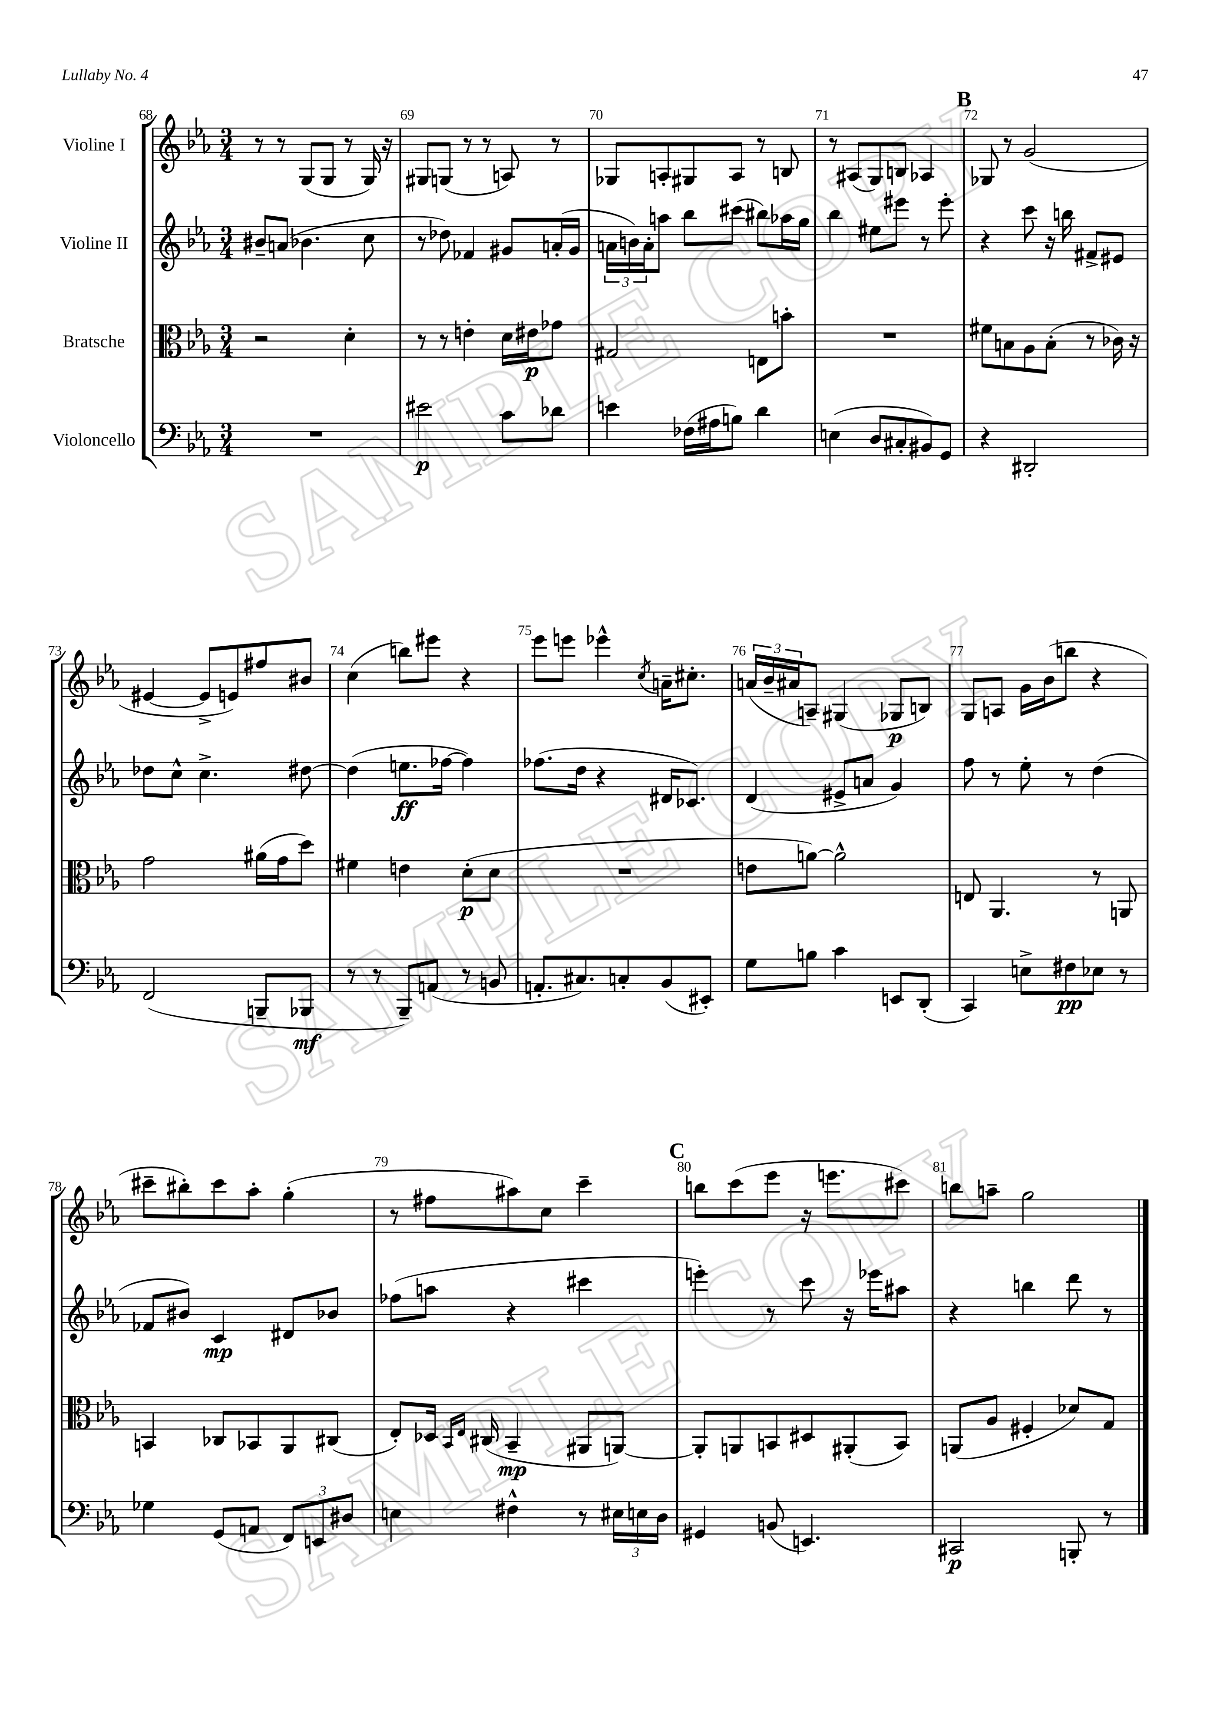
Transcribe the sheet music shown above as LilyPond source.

<<
\new StaffGroup <<
\new Staff = "s0" \with { instrumentName = "Violine I" } {
    \clef treble \key ees \major \numericTimeSignature \time 3/4
    r8 r8 g8( g8 r8 g16) r16 |
    gis8 g8( r8 r8 a8) r8 |
    ges8 a8-. gis8 a8 r8 b8 |
    r8 ais8( g8) b8 aes4 |
    \mark \markup { \bold "B" } ges8 r8 g'2( |
    eis'4~ eis'8-> e'8) fis''8 bis'8 |
    c''4( b''8) eis'''8 r4 |
    ees'''8 e'''8 ees'''4-^ \acciaccatura { c''8 } a'16-- cis''8.-. |
    \tuplet 3/2 { a'16( bes'16-- ais'16 } a8--) gis4( ges8\p b8) |
    g8 a8 g'16 bes'16( b''8 r4 |
    cis'''8-- bis''8-.) cis'''8 aes''8-. g''4-.( |
    r8 fis''8 ais''8) c''8 c'''4-- |
    \mark \markup { \bold "C" } b''8 c'''8( ees'''8 r16 e'''8. cis'''8) |
    b''8 a''8-- g''2 \bar "|." |
}
\new Staff = "s1" \with { instrumentName = "Violine II" } {
    \clef treble \key ees \major \numericTimeSignature \time 3/4
    bis'8-- a'8( bes'4. c''8 |
    r8 des''8) fes'4 gis'8 a'16-.( gis'16 |
    \tuplet 3/2 { a'16 b'16) a'16-. } a''8 bes''8 cis'''8( bis''8) aes''16 g''16 |
    bes''4 eis''8 eis'''8 r8 eis'''8-. |
    \mark \markup { \bold "B" } r4 c'''8 r16 b''16 fis'8-> eis'8 |
    des''8 c''8-^ c''4.-> dis''8~ |
    dis''4( e''8.\ff fes''16~ fes''4) |
    fes''8.( d''16 r4 dis'16 ces'8.) |
    d'4( eis'8-> a'8 g'4) |
    f''8 r8 ees''8-. r8 d''4( |
    fes'8 bis'8) c'4\mp dis'8 bes'8 |
    fes''8( a''8 r4 cis'''4 |
    \mark \markup { \bold "C" } e'''4-.) r8 c'''8 r16 ees'''16 ais''8 |
    r4 b''4 d'''8 r8 \bar "|." |
}
\new Staff = "s2" \with { instrumentName = "Bratsche" } {
    \clef alto \key ees \major \numericTimeSignature \time 3/4
    r2 d'4-. |
    r8 r8 e'4-. d'16 eis'16\p ges'8 |
    gis2 e8 b'8-. |
    R2. |
    \mark \markup { \bold "B" } fis'8 b8 aes8 b8-.( r8 ces'16) r16 |
    g'2 ais'16( g'16 d''8) |
    fis'4 e'4 d'8-.\p( d'8 |
    R2. |
    e'8 a'8~) a'2-^ |
    e8 aes,4. r8 a,8 |
    b,4 ces8 bes,8 aes,8 cis8( |
    ees8-.) des16 \grace { bes,16 ees16 } cis16( bes,4--\mp ais,8 a,8~) |
    \mark \markup { \bold "C" } a,8-. a,8 b,8 dis8 ais,8-.( b,8) |
    a,8( aes8 fis4-. des'8) g8 \bar "|." |
}
\new Staff = "s3" \with { instrumentName = "Violoncello" } {
    \clef bass \key ees \major \numericTimeSignature \time 3/4
    R2. |
    eis'2\p c'8 des'8 |
    e'4 fes16( ais16 b8) d'4 |
    e4( d8 cis8-. bis,8) g,8 |
    \mark \markup { \bold "B" } r4 dis,2-. |
    f,2( b,,8-- bes,,8\mf |
    r8 r8 bes,,8--) a,8( r8 b,8 |
    a,8.-. cis8.) c8-. bes,8( eis,8-.) |
    g8 b8 c'4 e,8 d,8-.( |
    c,4) e8-> fis8\pp ees8 r8 |
    ges4 g,8( a,8 \tuplet 3/2 { f,8) e,8 dis8 } |
    e4 fis4-^ r8 \tuplet 3/2 { eis16 e16 d16 } |
    \mark \markup { \bold "C" } gis,4 b,8( e,4.) |
    cis,2\p b,,8-. r8 \bar "|." |
}
>>
>>
\layout { \context { \Score currentBarNumber = #68 \override BarNumber.break-visibility = ##(#f #t #t) barNumberVisibility = #all-bar-numbers-visible } }
